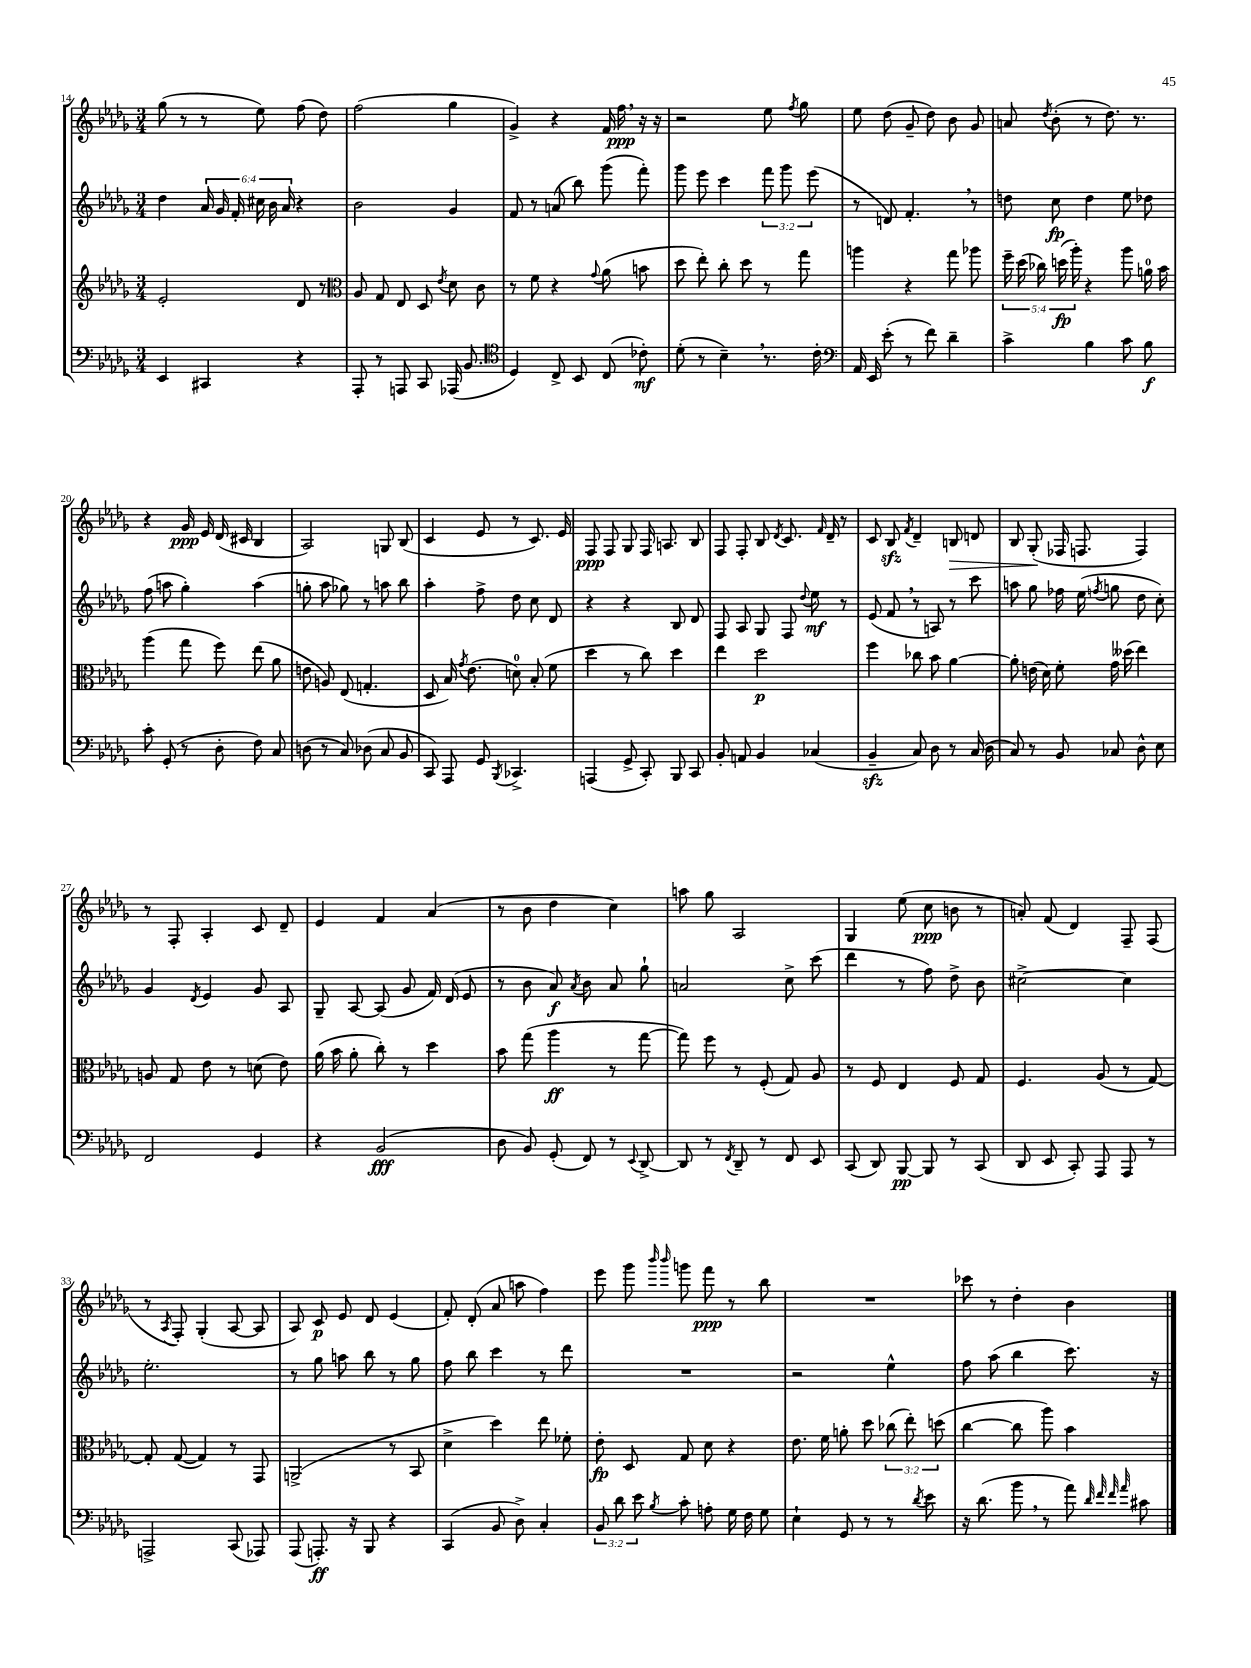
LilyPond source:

<<
\new StaffGroup <<
\new Staff = "s0" {
    \clef treble \key des \major \numericTimeSignature \time 3/4
    \autoBeamOff ges''8( r8 r8 ees''8) f''8( des''8) |
    f''2( ges''4 |
    ges'4->) r4 f'16 f''16\ppp \breathe r16 r16 |
    r2 ees''8 \acciaccatura { f''8 } ges''8 |
    ees''8 des''8( ges'8-- des''8) bes'8 ges'8 |
    a'8 \acciaccatura { des''8 } bes'8-.( r8 des''8.) r8. |
    r4 ges'16\ppp ees'16 des'16( cis'16 bes4 |
    aes2) g8 bes8( |
    c'4 ees'8 r8 c'8.) ees'16 |
    f8\ppp f8 ges8 f16 a8. bes8 |
    f8 f8-. bes8 \acciaccatura { des'8 } c'8. \grace { f'16 } des'16-- r8 |
    c'8 bes8\sfz \acciaccatura { f'8 } des'4-- b8\> d'8 |
    bes8 ges8-.\!( fes16 f8. f4) |
    r8 f8-. aes4-. c'8 des'8-- |
    ees'4 f'4 aes'4( |
    r8 bes'8 des''4 c''4) |
    a''8 ges''8 aes2 |
    ges4 ees''8( c''8\ppp b'8 r8 |
    a'8-.) f'8( des'4) f8-- f8( |
    r8 \acciaccatura { aes8 } f8-.) ges4-.( aes8~ aes8 |
    aes8) c'8\p ees'8 des'8 ees'4( |
    f'8-.) des'8-.( aes'8 a''8 f''4) |
    ees'''8 ges'''8 \grace { bes'''16 bes'''16 } g'''8 f'''8\ppp r8 bes''8 |
    R2. |
    ces'''8 r8 des''4-. bes'4 \bar "|." |
}
\new Staff = "s1" {
    \clef treble \key des \major \numericTimeSignature \time 3/4 \override Staff.TupletNumber.text = #tuplet-number::calc-fraction-text
    \autoBeamOff des''4 \tuplet 6/4 { aes'16 ges'16 f'16-. cis''16 bes'16 aes'16 } r4 |
    bes'2 ges'4 |
    f'8 r8 a'8( bes''8) ges'''8( f'''8-.) |
    ges'''8 ees'''8 c'''4 \tuplet 3/2 { f'''8 ges'''8 ees'''8( } |
    r8 d'8) f'4.-. \breathe r8 |
    d''8 c''8\fp d''4 ees''8 des''8 |
    f''8( a''8 ges''4-.) a''4( |
    g''8-. aes''8 ges''8) r8 a''8 bes''8 |
    aes''4-. f''8-> des''8 c''8 des'8 |
    r4 r4 bes8 des'8 |
    f8 aes8 ges8 f8 \appoggiatura { des''8 } ees''8\mf r8 |
    ees'8( f'8 \breathe r8 a8) r8 c'''8 |
    a''8 ges''8 fes''16 ees''16( \acciaccatura { f''8 } g''8 des''8 c''8-.) |
    ges'4 \acciaccatura { des'8 } ees'4 ges'8 aes8 |
    ges8-- aes8~ aes8( ges'8 f'16) des'16( ees'8 |
    r8 bes'8 aes'8\f) \acciaccatura { aes'8 } bes'8 aes'8 ges''8-! |
    a'2 c''8-> c'''8( |
    des'''4 r8 f''8) des''8-> bes'8 |
    cis''2~-> cis''4 |
    ees''2.-. |
    r8 ges''8 a''8 bes''8 r8 ges''8 |
    f''8 bes''8 c'''4 r8 des'''8 |
    R2. |
    r2 ees''4-^ |
    f''8 aes''8( bes''4 c'''8.) r16 \bar "|." |
}
\new Staff = "s2" {
    \clef treble \key des \major \numericTimeSignature \time 3/4 \override Staff.TupletNumber.text = #tuplet-number::calc-fraction-text
    \autoBeamOff ees'2-. des'8 r8 |
    \clef alto aes8 ges8 ees8 des8 \acciaccatura { ees'8 } des'8 c'8 |
    r8 f'8 r4 \appoggiatura { ges'8 } aes'8( b'8 |
    des''8 ees''8-.) c''8-. des''8 r8 ges''8 |
    a''4 r4 ges''8 aes''8 |
    \tuplet 5/4 { f''16-- des''16( ces''16) d''16\fp( aes''16-.) } r4 aes''8 a'16-0 bes'16 |
    aes''4( ges''8 f''8) ees''8( aes'8 |
    e'8 a8) ees8( g4.-. |
    des8 bes16) \acciaccatura { ges'8 } ees'8.( d'8-0) bes8-.( f'8 |
    des''4 r8 c''8) des''4 |
    ees''4 des''2\p |
    f''4 ces''8 bes'8 aes'4~ |
    aes'8-. e'16( des'16) f'8-. ges'16 deses''16( ees''4) |
    a8 ges8 ees'8 r8 d'8( ees'8) |
    aes'16( bes'16 aes'8-. c''8-.) r8 des''4 |
    bes'8 ges''8( aes''4\ff r8 ges''8~ |
    ges''8) f''8 r8 f8-.( ges8) aes8 |
    r8 f8 ees4 f8 ges8 |
    f4. aes8( r8 ges8~) |
    ges8-. ges8~( ges4) r8 ges,8 |
    a,2->( r8 bes,8 |
    des'4-> des''4) ees''8 fes'8-. |
    ees'8-.\fp des8 ges8 des'8 r4 |
    ees'8. f'16 a'8-. des''8 \tuplet 3/2 { ces''8( ees''8-.) d''8( } |
    c''4~ c''8 aes''8) bes'4 \bar "|." |
}
\new Staff = "s3" {
    \clef bass \key des \major \numericTimeSignature \time 3/4 \override Staff.TupletNumber.text = #tuplet-number::calc-fraction-text
    \autoBeamOff ees,4 cis,4 r4 |
    aes,,8-. r8 a,,8 c,8 aes,,16( bes,8. |
    \clef tenor des4) c8-> bes,8 c8( ces'8-.\mf) |
    des'8-.( r8 bes4--) \breathe r8. c'16-. |
    \clef bass aes,16 ees,16 ees'8-.( r8 f'8) des'4-- |
    c'4-> bes4 c'8 bes8\f |
    c'8-. ges,8-.( r8 des8-. f8) c8 |
    d8( r8 c8) des8( c8 bes,8 |
    c,8) aes,,8 ges,8 \acciaccatura { bes,,8 } ces,4.-> |
    a,,4( ges,8-> c,8-.) bes,,8 c,8 |
    bes,8-. a,8 bes,4 ces4( |
    bes,4--\sfz c8) des8 r8 c16( des16 |
    c8) r8 bes,8 ces8 des8-^ ees8 |
    f,2 ges,4 |
    r4 bes,2\fff( |
    des8 bes,8) ges,8-.( f,8) r8 \appoggiatura { ees,8 } des,8~-> |
    des,8 r8 \acciaccatura { f,8 } des,8-- r8 f,8 ees,8 |
    c,8( des,8) bes,,8~\pp bes,,8 r8 c,8( |
    des,8 ees,8 c,8-.) aes,,8 aes,,8 r8 |
    a,,2-> c,8( aes,,8) |
    aes,,8( a,,8.-.\ff) r16 bes,,8 r4 |
    c,4( bes,8 des8->) c4-. |
    \tuplet 3/2 { bes,8 des'8 ees'8 } \acciaccatura { bes8 } c'8-. a8-. ges16 f16 ges8 |
    ees4-! ges,8 r8 r8 \acciaccatura { des'8 } ees'8 |
    r16 des'8.( bes'8 \breathe r8 aes'8) \grace { des'32 f'32 f'32 aes'32 } cis'8 \bar "|." |
}
>>
>>
\layout { \context { \Score currentBarNumber = #14 } }
